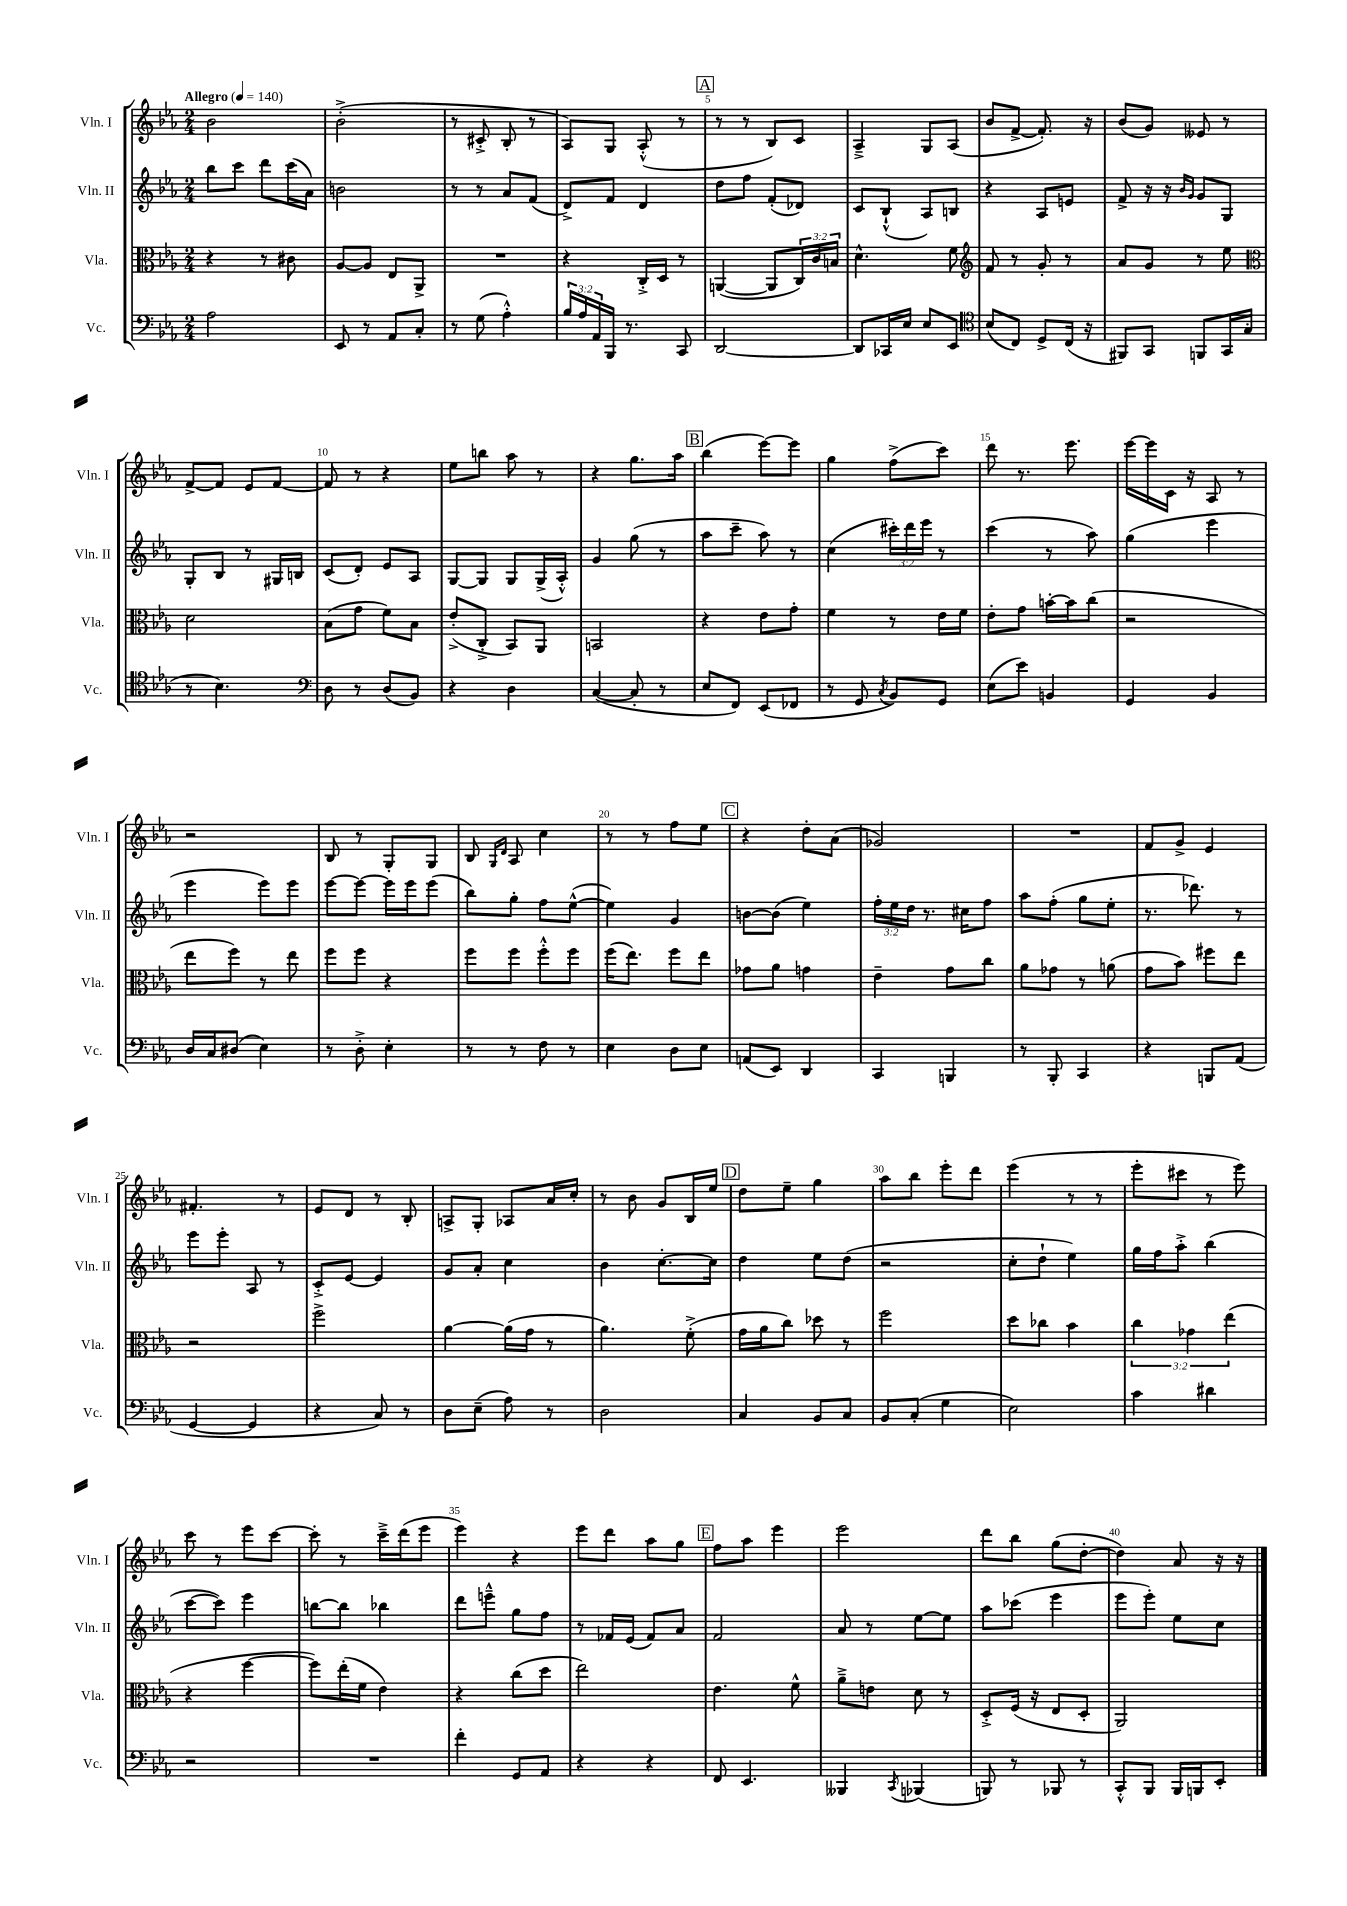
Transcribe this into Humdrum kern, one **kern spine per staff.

**kern	**kern	**kern	**kern
*staff4	*staff3	*staff2	*staff1
*clefF4	*clefC3	*clefG2	*clefG2
*k[b-e-a-]	*k[b-e-a-]	*k[b-e-a-]	*k[b-e-a-]
*M2/4	*M2/4	*M2/4	*M2/4
*MM140	*MM140	*MM140	*MM140
2A-	4r	8bb-	2b-
.	.	8ccc	.
.	8r	8ddd	.
.	8c#	(16ccc	.
.	.	16a-)	.
=	=	=	=
8EE-	[8A-	2b	(2b-'^
8r	8A-]	.	.
8AA-	8E-	.	.
8C'	8AA-^	.	.
=	=	=	=
8r	2r	8r	8r
(8G	.	8r	8c#'^
4A-'^^)	.	8a-	8B-'
.	.	(8f	8r
=	=	=	=
24B-	4r	8d^)	8A-)
24A-	.	.	.
24AA-	.	.	.
16BBB-	.	8f	8G
8.r	.	.	.
.	16C'^	4d	(8A-'^^
.	16D	.	.
8CC	8r	.	8r
=	=	=	=
[2DD	([4AA	8dd	8r
.	.	8ff	8r
.	8AA]	(8f'	8B-)
.	24C)	8d-)	8c
.	24c	.	.
.	24B	.	.
=	=	=	=
8DD]	4.d^^	8c	4A-~^
16CC-	.	(8B-`^^	.
16E-	.	.	.
8E-	.	8A-)	8G
8EE-	8f	8B	(8A-
=	=	=	=
*clefC4	*clefG2	*	*
(8B-	8f	4r	8b-
8C)	8r	.	[8f^
8D^	8g'	8A-	8.f'])
(16C	8r	8e	.
16r	.	.	16r
=	=	=	=
8FF#)	8a-	8f^	(8b-
8GG	8g	16r	8g)
.	.	16r	.
.	.	16qqb-	.
.	.	16qqg	.
8FF	8r	8g	8e--
16GG	8ee-	8G	8r
(16G	.	.	.
=	=	=	=
*	*clefC3	*	*
8r	2d	8G'	[8f^
4.B-)	.	8B-	8f]
.	.	8r	8e-
.	.	16G#	[8f
.	.	16B	.
=	=	=	=
*clefF4	*	*	*
8D	(8B-	(8c	8f]
8r	8g	8d')	8r
(8D	8f)	8e-	4r
8BB-)	8B-	8A-	.
=	=	=	=
4r	(8e-'^	[8G	8ee-
.	8C'^	8G]	8bb
4D	8BB-)	8G	8aa-
.	8AA-	(16G^	8r
.	.	16A-'^^)	.
=	=	=	=
([4C	2BB	4g	4r
8C']	.	(8gg	8.gg
8r	.	8r	.
.	.	.	16aa-
=	=	=	=
8E-	4r	8aa-	(4bb-
8FF)	.	8ccc~	.
(8EE-	8e-	8aa-)	[8eee-)
8FF-	8g'	8r	8eee-]
=	=	=	=
8r	4f	(4cc	4gg
8GG	.	.	.
8qC	.	.	.
8BB-)	8r	24ccc#')	(8ff^
.	.	24ddd	.
.	.	24eee-	.
8GG	16e-	8r	8ccc)
.	16f	.	.
=	=	=	=
(8E-	8e-'	(4ccc	8ddd
8e-)	8g	.	8.r
4BB	[16b'	8r	.
.	16b]	.	8.eee-
.	(8cc	8aa-)	.
=	=	=	=
4GG	2r	(4gg	[16eee-
.	.	.	16eee-]
.	.	.	16c
.	.	.	16r
4BB-	.	4eee-	8A-
.	.	.	8r
=	=	=	=
16D	8ee-	4eee-	2r
16C	.	.	.
(8D#	8ff)	.	.
4E-)	8r	8eee-)	.
.	8ee-	8eee-	.
=	=	=	=
8r	8ff	[8eee-	8B-
8D'^	8ff	8eee-_	8r
4E-'	4r	16eee-]	8G'
.	.	16eee-	.
.	.	(8eee-	8G
=	=	=	=
8r	8ff	8bb-)	8B-
.	.	.	16qqG
.	.	.	16qqd
8r	8ff	8gg'	8A-
8F	8ff'^^	8ff	4cc
8r	8ff	([8ee-^^	.
=	=	=	=
4E-	(16ff	4ee-])	8r
.	8.ee-)	.	.
.	.	.	8r
8D	8ff	4g	8ff
8E-	8ee-	.	8ee-
=	=	=	=
(8AA	8g-	[8b	4r
8EE-)	8a-	(8b]	.
4DD	4g	4ee-)	8dd'
.	.	.	(8a-
=	=	=	=
4CC	4e-~	24ff'	2g-)
.	.	24ee-	.
.	.	24dd	.
.	.	8.r	.
4BBB	8g	.	.
.	.	16cc#	.
.	8cc	8ff	.
=	=	=	=
8r	8a-	8aa-	2r
8BBB-'	8g-	(8ff'	.
4CC	8r	8gg	.
.	(8a	8ee-'	.
=	=	=	=
4r	8g	8.r	8f
.	8b-)	.	8g^
.	.	8.ddd-)	.
8BBB	8ff#	.	4e-
(8AA-	8ee-	8r	.
=	=	=	=
[4GG	2r	8eee-	4.f#'
.	.	8eee-'	.
4GG]	.	8A-	.
.	.	8r	8r
=	=	=	=
4r	2ff^	8c'^	8e-
.	.	[8e-	8d
8C)	.	4e-]	8r
8r	.	.	8B-'
=	=	=	=
8D	[4a-	8g	8A^
(8E-~	.	8a-'	8G'
8A-)	(16a-]	4cc	8A-
.	16g	.	.
8r	8r	.	16a-
.	.	.	16cc'
=	=	=	=
2D	4.a-)	4b-	8r
.	.	.	8b-
.	.	[8.cc'	8g
.	(8f'^	.	16B-
.	.	16cc]	16ee-
=	=	=	=
4C	16g	4dd	8dd
.	16a-	.	.
.	8cc)	.	8ee-~
8BB-	8dd-	8ee-	4gg
8C	8r	(8dd	.
=	=	=	=
8BB-	2ff	2r	8aa-
(8C'	.	.	8bb-
4G	.	.	8eee-'
.	.	.	8ddd
=	=	=	=
2E-)	8dd	8cc'	(4eee-
.	8cc-	8dd`	.
.	4b-	4ee-)	8r
.	.	.	8r
=	=	=	=
4c	6cc	16gg	8eee-'
.	.	16ff	.
.	.	8aa-'^	8ccc#
.	6g-	.	.
4d#	.	(4bb-	8r
.	(6ee-	.	.
.	.	.	8eee-)
=	=	=	=
2r	4r	[8ccc	8ccc
.	.	8ccc])	8r
.	[4ff	4eee-	8eee-
.	.	.	[8ccc
=	=	=	=
2r	8ff])	[8bb	8ccc']
.	(16ee-'	8bb]	8r
.	16f	.	.
.	4e-)	4bb-	16ccc~^
.	.	.	(16ddd
.	.	.	8eee-
=	=	=	=
4f'	4r	8ddd	4eee-)
.	.	8eee~^^	.
8GG	(8cc	8gg	4r
8AA-	8dd	8ff	.
=	=	=	=
4r	2ee-)	8r	8eee-
.	.	16f-	8ddd
.	.	(16e-	.
4r	.	8f-)	8aa-
.	.	8a-	8gg
=	=	=	=
8FF	4.e-	2f	8ff
4.EE-	.	.	8aa-
.	.	.	4eee-
.	8f^^	.	.
=	=	=	=
4BBB--	8a-~^	8a-	2eee-
.	8e	8r	.
8qCC	.	.	.
(4BBB-	8d	[8ee-	.
.	8r	8ee-]	.
=	=	=	=
8BBB)	8D'^	8aa-	8ddd
8r	(16F	(8ccc-	8bb-
.	16r	.	.
8BBB-	8E-	4eee-	(8gg
8r	8D'	.	[8dd'
=	=	=	=
8CC'^^	2AA-)	8eee-	4dd])
8BBB-	.	8eee-')	.
16BBB-	.	8ee-	8a-
16BBB	.	.	.
8EE-'	.	8cc	16r
.	.	.	16r
==	==	==	==
*-	*-	*-	*-
